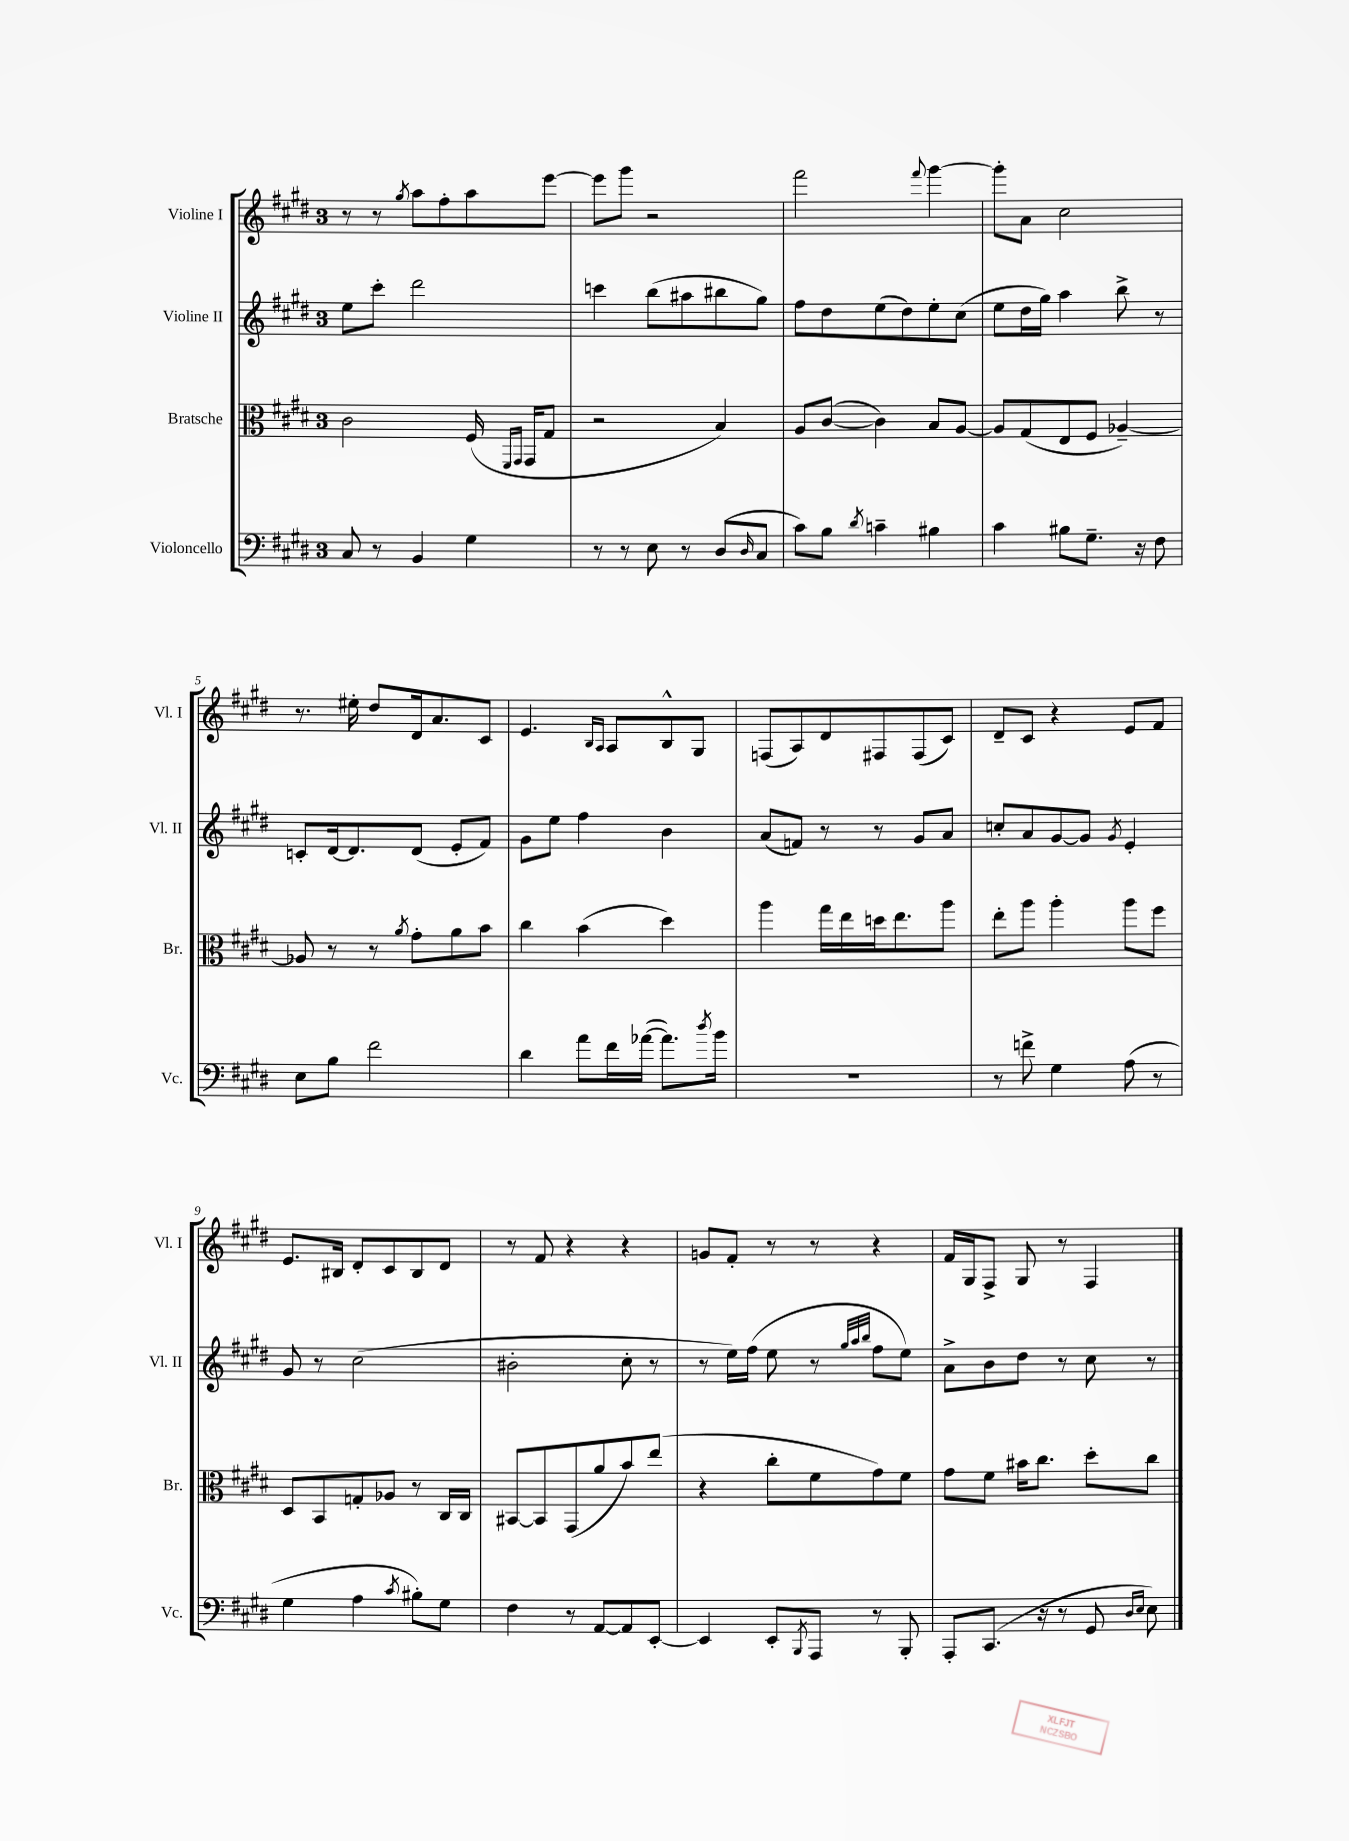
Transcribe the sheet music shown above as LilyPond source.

<<
\new StaffGroup <<
\new Staff = "s0" \with { instrumentName = "Violine I" shortInstrumentName = "Vl. I" } {
    \clef treble \key e \major \once \override Staff.TimeSignature.style = #'single-digit \time 3/4
    r8 r8 \acciaccatura { gis''8 } a''8 fis''8-. a''8 e'''8~ |
    e'''8 gis'''8 r2 |
    fis'''2 \appoggiatura { fis'''8 } gis'''4~ |
    gis'''8-. a'8 cis''2 |
    r8. eis''16-. dis''8 dis'16 a'8. cis'8 |
    e'4. \grace { b16 a16 } a8 b8-^ gis8 |
    f8( a8) dis'8 fis8 fis8( cis'8) |
    dis'8-- cis'8 r4 e'8 fis'8 |
    e'8. bis16 dis'8-. cis'8 bis8 dis'8 |
    r8 fis'8 r4 r4 |
    g'8 fis'8-. r8 r8 r4 |
    fis'16 gis16 fis8-> gis8 r8 fis4 \bar "|." |
}
\new Staff = "s1" \with { instrumentName = "Violine II" shortInstrumentName = "Vl. II" } {
    \clef treble \key e \major \once \override Staff.TimeSignature.style = #'single-digit \time 3/4
    e''8 cis'''8-. dis'''2 |
    c'''4 b''8( ais''8 bis''8 gis''8) |
    fis''8 dis''8 e''8( dis''8) e''8-. cis''8( |
    e''8 dis''16 gis''16) a''4 b''8-> r8 |
    c'8-. dis'16~ dis'8. dis'8( e'8-. fis'8) |
    gis'8 e''8 fis''4 b'4 |
    a'8( f'8) r8 r8 gis'8 a'8 |
    c''8-. a'8 gis'8~ gis'8 \acciaccatura { gis'8 } e'4-. |
    gis'8 r8 cis''2( |
    bis'2-. cis''8-. r8 |
    r8 e''16) fis''16( e''8 r8 \grace { gis''32 a''32 b''32 } fis''8 e''8) |
    a'8-> b'8 dis''8 r8 cis''8 r8 \bar "|." |
}
\new Staff = "s2" \with { instrumentName = "Bratsche" shortInstrumentName = "Br." } {
    \clef alto \key e \major \once \override Staff.TimeSignature.style = #'single-digit \time 3/4
    cis'2 fis16( \grace { fis,16 gis,16 } gis,16 gis8 |
    r2 b4) |
    a8 cis'8~( cis'4) b8 a8~ |
    a8 gis8( e8 fis8 aes4~--) |
    aes8 r8 r8 \acciaccatura { a'8 } gis'8-. a'8 b'8 |
    cis''4 b'4( dis''4) |
    a''4 gis''16 e''16 d''16 e''8. a''8 |
    e''8-. a''8 a''4-. a''8 fis''8 |
    dis8 b,8 g8-. aes8 r8 cis16 cis16 |
    bis,8~ bis,8 gis,8( a'8 b'8) e''8( |
    r4 cis''8-. fis'8 gis'8) fis'8 |
    gis'8 fis'8 bis'16 cis''8. dis''8-. cis''8 \bar "|." |
}
\new Staff = "s3" \with { instrumentName = "Violoncello" shortInstrumentName = "Vc." } {
    \clef bass \key e \major \once \override Staff.TimeSignature.style = #'single-digit \time 3/4
    cis8 r8 b,4 gis4 |
    r8 r8 e8 r8 dis8( \grace { dis16 } cis8 |
    cis'8) b8 \acciaccatura { dis'8 } c'4-- bis4 |
    cis'4 bis8 gis8.-- r16 fis8 |
    e8 b8 fis'2 |
    dis'4 a'8 fis'16 aes'16~( aes'8.) \acciaccatura { dis''8 } b'16 |
    R2. |
    r8 f'8-> gis4 a8( r8 |
    gis4 a4 \acciaccatura { cis'8 } bis8-.) gis8 |
    fis4 r8 a,8~ a,8 e,8~-. |
    e,4 e,8-. \acciaccatura { b,,8 } a,,8 r8 b,,8-. |
    a,,8-. cis,8.( r16 r8 gis,8 \grace { dis16 e16 } e8) \bar "|." |
}
>>
>>
